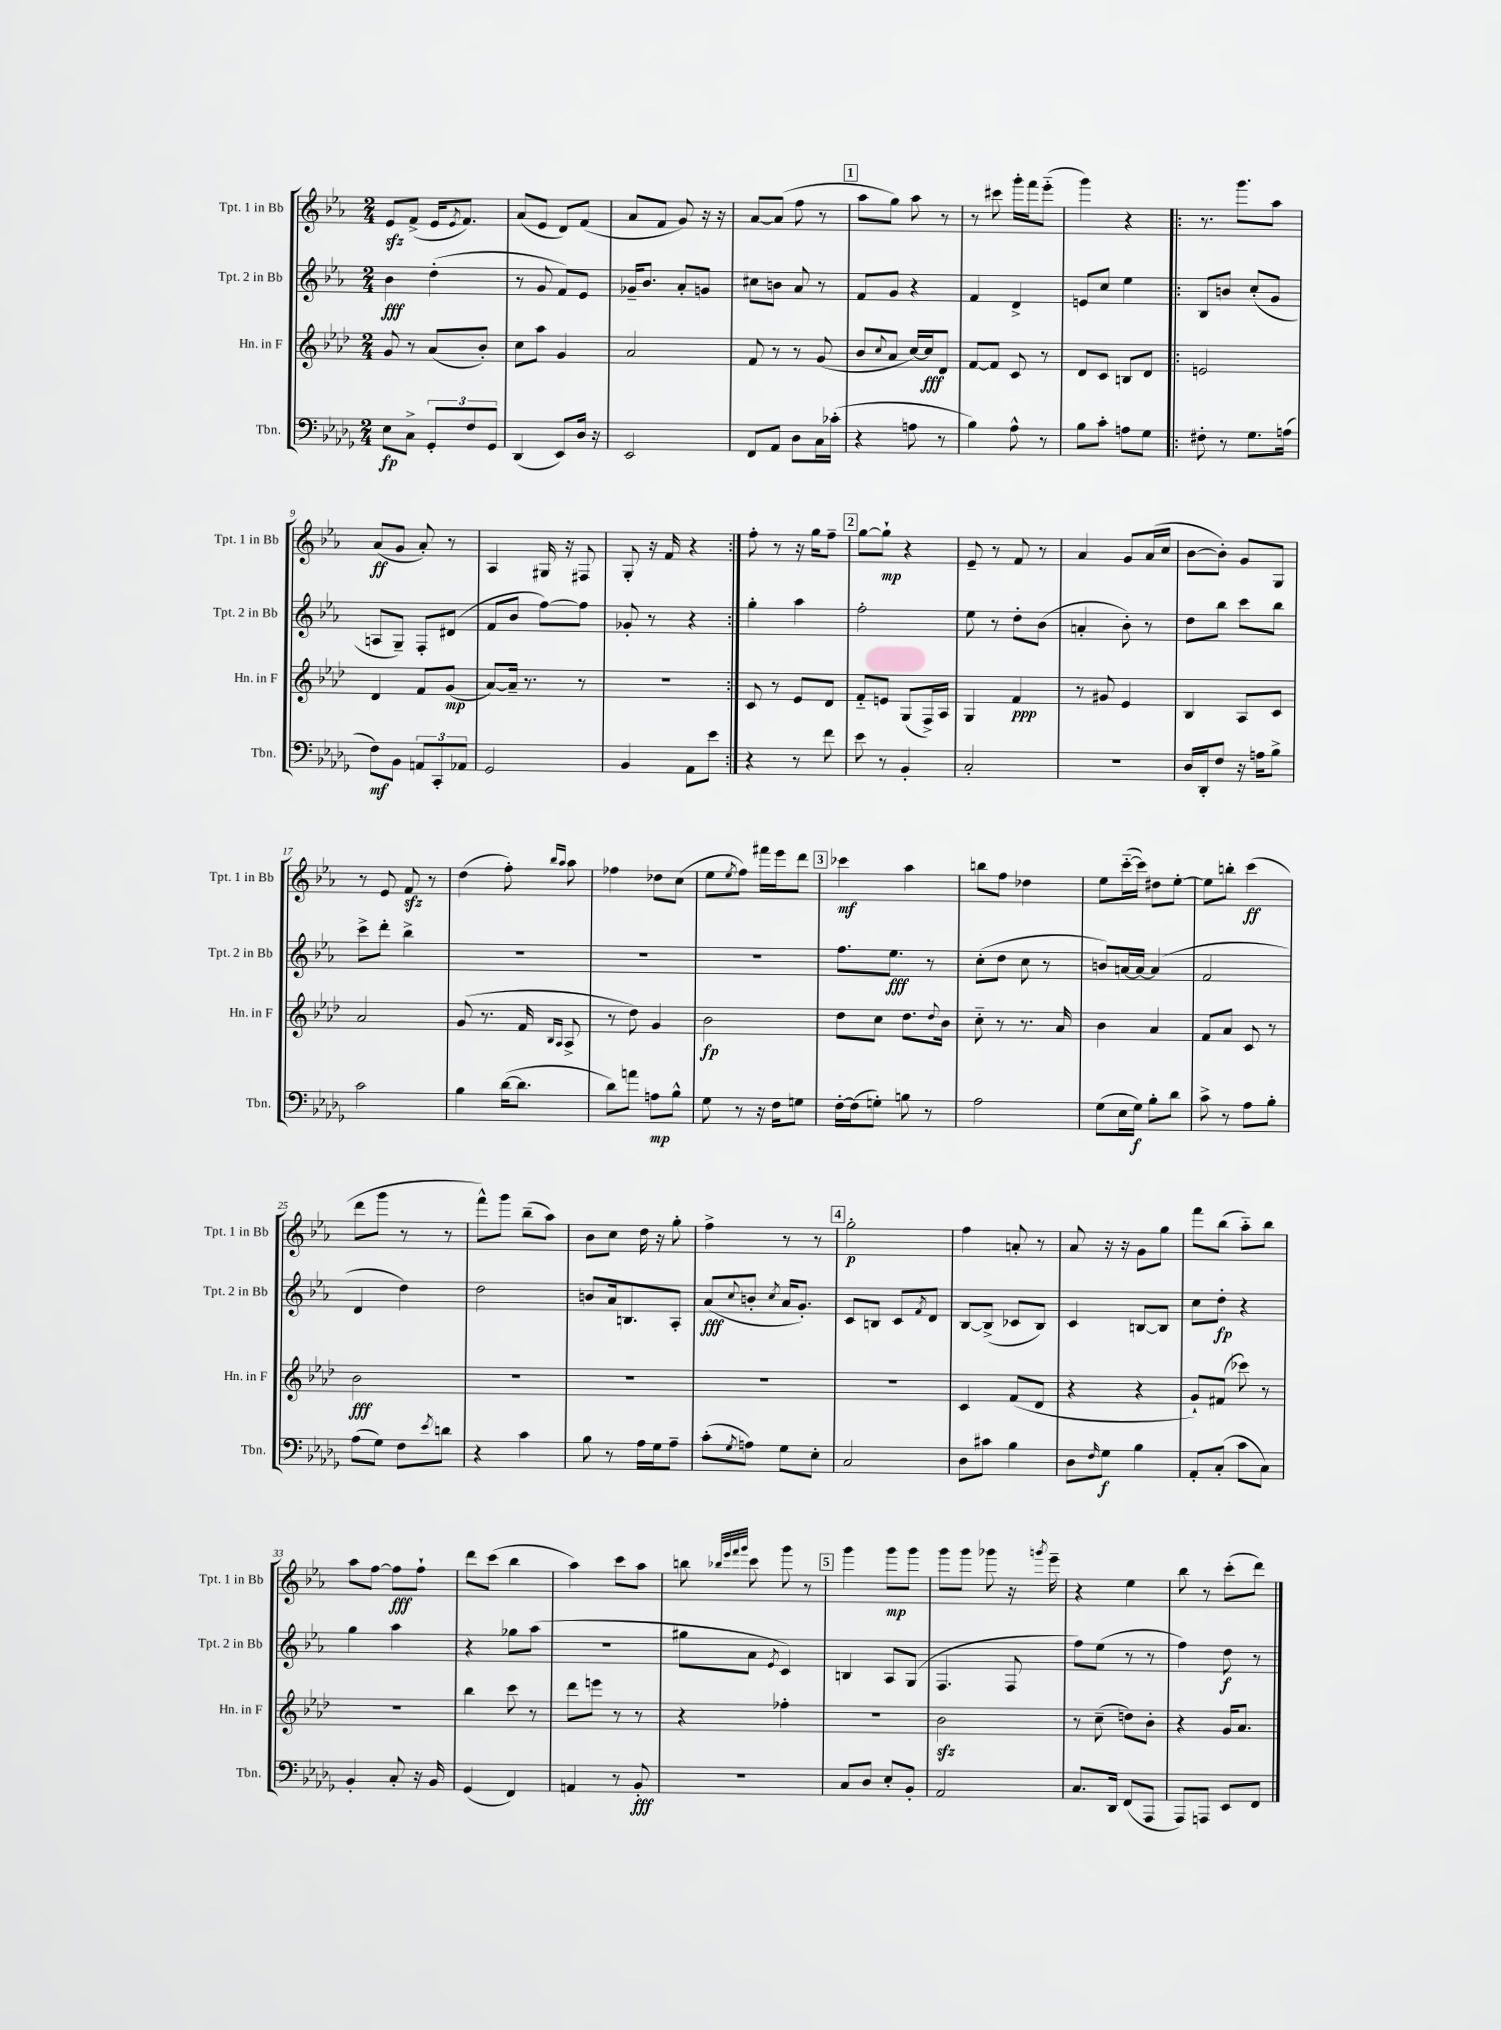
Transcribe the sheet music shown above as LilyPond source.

<<
\new StaffGroup <<
\new Staff = "s0" \with { instrumentName = "Tpt. 1 in Bb" shortInstrumentName = "Tpt. 1 in Bb" } {
    \clef treble \key ees \major \numericTimeSignature \time 2/4
    ees'8\sfz f'8->( ees'16 \acciaccatura { ees'8 } f'8.) |
    aes'8( ees'8 d'8) f'8( |
    aes'8 f'8 g'8) r16 r16 |
    aes'8~ aes'8( f''8 r8 |
    \mark \markup { \box "1" } aes''8 g''8) aes''8 r8 |
    r8 cis'''8 g'''16-. f'''16 ees'''8-_( |
    g'''4) r4 |
    \repeat volta 2 { r8. g'''8. aes''8 |
    aes'8\ff( g'8 aes'8-.) r8 |
    aes4 gis16 r16 fis8 |
    g8-. r16 f'16 r4 | }
    f''8-. r8 r16 g''16 f''8-- |
    \mark \markup { \box "2" } g''8~ g''8-!\mp r4 |
    ees'8-- r8 f'8 r8 |
    aes'4 g'8 aes'16( c''16 |
    bes'8~ bes'8-.) g'8 g8 |
    r8 ees'8 f'8\sfz r8 |
    d''4( f''8-.) \grace { bes''16 aes''16 } aes''8 |
    fes''4 des''8 c''8( |
    ees''8 \acciaccatura { ees''8 } f''8) fis'''16 ees'''16 d'''8 |
    \mark \markup { \box "3" } ces'''4\mf aes''4 |
    b''8 f''8 des''4 |
    ees''8 c'''16~-_( c'''16) dis''8 ees''8~-. |
    ees''8 b''8-. c'''4\ff( |
    d'''8 g'''8 r8 r8 |
    f'''8-^) g'''8 bes''8--( aes''8) |
    bes'8 c''8 d''16 r16 g''8-. |
    f''4-> r8 r8 |
    \mark \markup { \box "4" } g''2-.\p |
    f''4 a'8-. r8 |
    aes'8 r16 r16 g'8 g''8 |
    f'''8 bes''8( aes''8-_) bes''8 |
    aes''8 f''8~ f''8\fff f''8-! |
    d'''8 c'''8( bes''4 |
    aes''4) c'''8 aes''8 |
    b''8 \grace { bes''32 ees'''32 f'''32 g'''32 } c'''8 g'''8 r8 |
    \mark \markup { \box "5" } g'''4 g'''8\mp g'''8 |
    g'''8 g'''8 ges'''8 r16 \acciaccatura { g'''8 } ees'''16-- |
    r4 ees''4 |
    bes''8 r8 c'''8-.( d'''8) \bar "|." |
}
\new Staff = "s1" \with { instrumentName = "Tpt. 2 in Bb" shortInstrumentName = "Tpt. 2 in Bb" } {
    \clef treble \key ees \major \numericTimeSignature \time 2/4
    bes'4\fff d''4-.( |
    r8 g'8 f'8) ees'8 |
    ges'16-- bes'8. aes'8-. g'8 |
    cis''8 b'8 aes'8 r8 |
    \mark \markup { \box "1" } f'8 g'8 r4 |
    f'4 d'4-> |
    e'8 c''8 ees''4 |
    \repeat volta 2 { bes8 b'8 c''8-.( g'8 |
    a8 g8--) f8-. dis'8( |
    f'8 bes'8 f''8~) f''8 |
    ges'8-. r8 r4 | }
    g''4-. aes''4 |
    \mark \markup { \box "2" } f''2-. |
    ees''8 r8 d''8-. bes'8( |
    a'4-. bes'8-.) r8 |
    d''8 bes''8 c'''8 bes''8 |
    c'''8-> d'''8-. bes''4-> |
    R2 |
    R2 |
    R2 |
    \mark \markup { \box "3" } f''8. ees''8.\fff r8 |
    c''8-.( d''8 c''8 r8 |
    b'8) a'16~ a'16~ a'4( |
    f'2 |
    d'4 d''4) |
    d''2 |
    b'8 aes'16 b8. aes8-. |
    aes'8\fff( \appoggiatura { c''8 } b'8-. \acciaccatura { c''8 } aes'16 g'8.-.) |
    \mark \markup { \box "4" } c'8 b8 c'8 \acciaccatura { f'8 } d'8 |
    bes8~ bes8->( ces'8 bes8) |
    c'4 b8~ b8 |
    c''8 d''8-.\fp r4 |
    g''4 aes''4 |
    r4 ges''8 aes''8( |
    R2 |
    gis''8 aes'8 \acciaccatura { ees'8 } c'4) |
    \mark \markup { \box "5" } b4 aes8 g8( |
    f4. f8 |
    f''8) ees''8( r8 r8 |
    f''4) d''8\f r8 \bar "|." |
}
\new Staff = "s2" \with { instrumentName = "Hn. in F" shortInstrumentName = "Hn. in F" } {
    \clef treble \key aes \major \numericTimeSignature \time 2/4
    g'8 r8 aes'8( bes'8-.) |
    c''8 aes''8 g'4 |
    aes'2 |
    f'8 r8 r8 g'8( |
    \mark \markup { \box "1" } bes'8 \appoggiatura { c''8 } aes'8 c''16~) c''16\fff des'8 |
    f'8~ f'8 c'8 r8 |
    des'8 c'8 b8 des'8 |
    \repeat volta 2 { e'2 |
    des'4 f'8 g'8\mp( |
    aes'8~) aes'16-- r8. r8 |
    R2 | }
    c'8 r8 ees'8 des'8 |
    \mark \markup { \box "2" } f'8-_ e'8 g8( f16->) aes16 |
    g4 f'4\ppp |
    r8 gis'8 ees'4 |
    bes4 aes8 c'8 |
    aes'2 |
    g'8( r8. f'16 \grace { bes16 aes16 } aes8-> |
    r8 des''8) g'4 |
    bes'2\fp |
    \mark \markup { \box "3" } des''8 c''8 des''8. \appoggiatura { des''8 } bes'16 |
    c''8-_ r8 r8. aes'16 |
    bes'4 aes'4 |
    f'8 aes'8 c'8 r8 |
    bes'2\fff |
    r2 |
    R2 |
    R2 |
    \mark \markup { \box "4" } R2 |
    c'4 f'8( des'8 |
    r4 r4 |
    g'8-!) fis'8( ces'''8) r8 |
    R2 |
    bes''4 c'''8 r8 |
    des'''8 e'''8 r8 r8 |
    r4 fes''4-. |
    \mark \markup { \box "5" } r2 |
    bes'2\sfz |
    r8 c''8--( d''8) bes'8-. |
    r4 g'16 aes'8. \bar "|." |
}
\new Staff = "s3" \with { instrumentName = "Tbn." shortInstrumentName = "Tbn." } {
    \clef bass \key des \major \numericTimeSignature \time 2/4
    ees8\fp c8-> \tuplet 3/2 { ges,8-. f8 ges,8 } |
    des,4( ees,8) des16 r16 |
    ees,2 |
    f,8 aes,8 des8 c16 ces'16-.( |
    \mark \markup { \box "1" } r4 a8 r8 |
    bes4) aes8-^ r8 |
    bes8 c'8-. a8 ges8 |
    \repeat volta 2 { fis8-. r8 ges8. a16( |
    f8\mf) bes,8 \tuplet 3/2 { a,8 c,8-. aes,8 } |
    ges,2 |
    bes,4 aes,8 ees'8 | }
    r4 r8 f'8 |
    \mark \markup { \box "2" } ees'8 r8 bes,4-. |
    c2-. |
    R2 |
    des16 des,16-. f8 r16 a16 bes8-> |
    c'2 |
    bes4 des'16~( des'8. |
    des'8) a'8 a8\mp bes8-^ |
    ges8 r8 r16 f16 g8 |
    \mark \markup { \box "3" } f16~-. f16( g8-.) b8 r8 |
    aes2 |
    ges8( ees16 ges16\f) bes8-. des'8 |
    c'8-> r8 aes8 bes8-. |
    aes8( ges8) f8 \acciaccatura { ees'8 } d'8 |
    r4 c'4 |
    bes8 r8 aes16 ges16 aes8-- |
    c'8-.( \acciaccatura { ges8 } a8) ges8 ees8-. |
    \mark \markup { \box "4" } c2 |
    des8 cis'8 bes4 |
    des8 \grace { f16 } ges8\f bes4 |
    aes,8-. c8-.( c'8 c8) |
    bes,4-. c8-. r16 bes,16 |
    ges,4( f,4) |
    a,4 r8 bes,8-.\fff |
    r2 |
    \mark \markup { \box "5" } c8 des8 ees8-. bes,8-. |
    aes,2 |
    c8. des,16 f,8( aes,,8 |
    aes,,8) a,,8 ees,8 f,8 \bar "|." |
}
>>
>>
